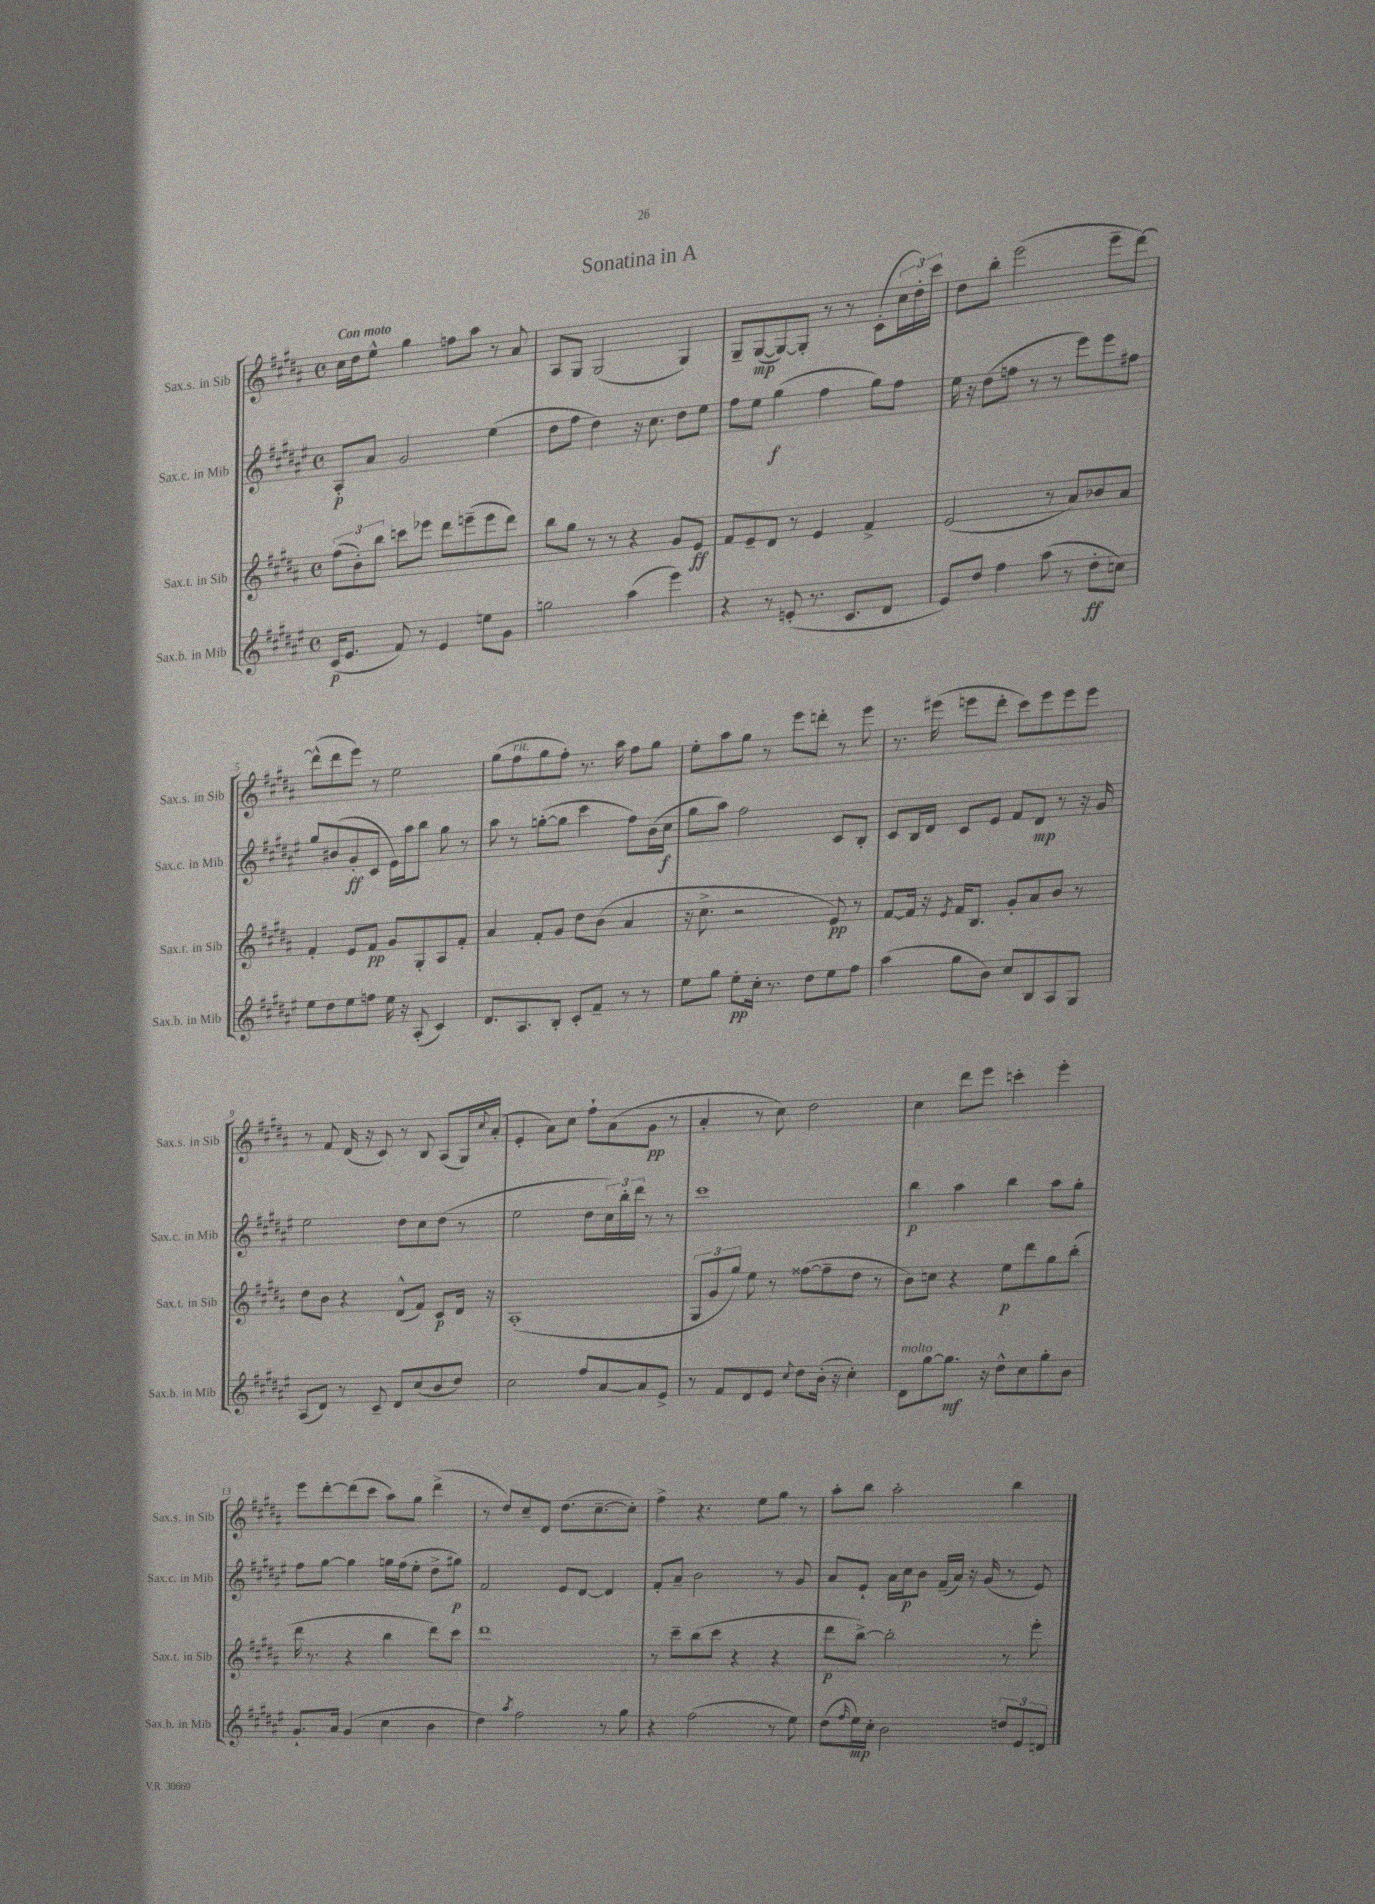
\header { title = "Sonatina in A" }
<<
\new StaffGroup <<
\new Staff = "s0" \with { instrumentName = "Sax.s. in Sib" shortInstrumentName = "Sax.s. in Sib" } {
    \clef treble \key b \major \defaultTimeSignature \time 4/4 \tempo "Con moto"
    cis''16 dis''16 e''8-^ gis''4 f''8 ais''8 r8 ais'8 |
    ais8 gis8 gis2( gis4) |
    gis8-- gis8~\mp( gis8~) gis8-. r8 r8 cis'8-.( \tuplet 3/2 { cis''16 dis''16-.) cis'''16 } |
    dis''8 b''8-. e'''2( e'''8-- dis'''8~) |
    dis'''8-^( dis'''8 e'''8) r8 e''2 |
    gis''8( fis''8^\markup { \italic "rit." } gis''8 fis''8-.) r8. ais''16 fis''8 gis''8 |
    e''8-. ais''8 gis''8 r8 e'''8 d'''8-. r8 e'''8 |
    r8. eis'''16( e'''8 dis'''8-. cis'''8) e'''8 e'''8 e'''8 |
    r8 fis'8 dis'16( r16 cis'8) r8 b8 ais8( gis16) \appoggiatura { cis''8 } ais'16-.( |
    e'4-. ais'8) cis''8 fis''8-! ais'8( gis'8\pp r8 |
    ais'4-. r8 cis''8) dis''2 |
    cis''4 dis'''8 e'''8 c'''4-. e'''4-. |
    e'''8 dis'''8~-. dis'''8( cis'''8 ais''8) gis''8 dis'''4->( |
    r8 dis''8) cis''8-- dis'8 dis''8.( cis''8.~-- cis''8-.) |
    fis''4-> r4. e''8 gis''8 r8 |
    ais''8-. b''8 ais''2-. b''4 \bar "|." |
}
\new Staff = "s1" \with { instrumentName = "Sax.c. in Mib" shortInstrumentName = "Sax.c. in Mib" } {
    \clef treble \key fis \major \defaultTimeSignature \time 4/4
    ais8-.\p ais'8 gis'2 eis''4( |
    dis''8 fis''8 dis''4) r16 cis''8. dis''8 eis''8 |
    fis''8 eis''8 gis''4\f( fis''4 gis''8) fis''8 |
    eis''16 r16 dis''8( f''8 r8 r8 eis'''8) eis'''8 fis''8 |
    gis''8 bis'8( gis'8-.\ff cis'8 eis'16) ais''16 b''8 gis''8 r8 |
    ais''8 r8 g''8~-.( g''8 cis'''4 fis''8) b'16( cis''16\f |
    gis''8 ais''8) fis''2 cis'8 b8-. |
    cis'8 b16 dis'16 cis'8 eis'8 fis'8 dis'8\mp r8 r16 gis'16 |
    eis''2 dis''8 cis''8 dis''8( r8 |
    eis''2 dis''8 \tuplet 3/2 { cis''16) b''16-. dis'''16 } r8 r8 |
    cis'''1 |
    b''4\p ais''4 b''4 ais''8 gis''8-. |
    fis''8 gis''8~ gis''4 g''16 fis''16( eis''8-. dis''8-> gis''8\p) |
    fis'2 eis'8 dis'8~ dis'4 |
    fis'8-. ais'8-- b'2 r8 gis'8 |
    ais'8 eis'8-! ais'16 cis''16\p b'8 fis'16--( ais'16) r16 gis'16( r8 eis'8) \bar "|." |
}
\new Staff = "s2" \with { instrumentName = "Sax.t. in Sib" shortInstrumentName = "Sax.t. in Sib" } {
    \clef treble \key b \major \defaultTimeSignature \time 4/4
    \tuplet 3/2 { fis''8( b'8-.) b''8 } c'''8 ees'''8 dis'''8 e'''8--( e'''8 dis'''8) |
    b''8 gis''8 r8 r8 r4 gis'8 e'8\ff |
    fis'8 e'8-- dis'8 r8 e'4 fis'4-> |
    e'2( r8 ais'8) bes'8 ais'8 |
    fis'4-. e'8 fis'8\pp gis'8 gis8-. ais8 fis'8-. |
    ais'4 fis'8-. gis'8 dis''8 b'8( ais'4 |
    r16 cis''8.-> r2 e'8\pp) r8 |
    fis'8~ fis'16 r16 \acciaccatura { e'8 } fis'16 b8. gis'8-. ais'8 b'8 r8 |
    dis''8 b'8 r4 dis'8-^( fis'8) cis'8\p dis'16 r16 |
    ais1-.( |
    \tuplet 3/2 { gis8 gis'8 gis''8) } e''8 r8 fisis''8~( fisis''8-- dis''8 r8 |
    b'8) c''8 r4 e''8\p dis'''8 gis''8 b''8-.( |
    dis'''16 r8. r4 b''4 dis'''8) cis'''8 |
    dis'''1 |
    r8 cis'''8-- b''8( cis'''8 r4 r4 |
    dis'''8\p b''8~->) b''2-. r8 e'''8-. \bar "|." |
}
\new Staff = "s3" \with { instrumentName = "Sax.b. in Mib" shortInstrumentName = "Sax.b. in Mib" } {
    \clef treble \key fis \major \defaultTimeSignature \time 4/4
    cis'16\p( eis'8. fis'8) r8 eis'4 e''8 gis'8 |
    g''2 ais''4( eis'''4) |
    r4 r8 e'8-.( r8. cis'8. dis'8 |
    eis'8) dis''8 fis''4 ais''8( r8 dis''8-.\ff c''8) |
    eis''8 dis''8 eis''8 f''8 eis''16 r16 ais8-.( cis'4) |
    dis'8. ais8. b8-. cis'8-. fis'8-- r8 r8 |
    eis''8 gis''8 eis''8-.\pp cis''16-. r8. dis''8 eis''8 fis''8 |
    ais''4( gis''8 b'8) cis''8 b8 ais8 gis8 |
    ais8( dis'8) r8 cis'8-- dis'8 cis''8( b'8 dis''8) |
    cis''2 fis''8 ais'8~ ais'8 eis'8-> |
    r8 fis'8 dis'8 eis'8 \appoggiatura { cis''8 } dis''8 b'16-.( r16 cis''4-.) |
    dis'8^\markup { \italic "molto" } gis''8~ gis''8.\mf r16 dis''8-^ cis''8 gis''8-. b'8 |
    gis'8.-! ais'16 gis'4( cis''4 b'4 |
    dis''4) \acciaccatura { ais''8 } fis''2 r8 gis''8 |
    r4 fis''2( r8 eis''8) |
    dis''8( \grace { fis''16 } eis''16\mp) cis''16-. b'2 \tuplet 3/2 { d''8 eis'8 d'8 } \bar "|." |
}
>>
>>
